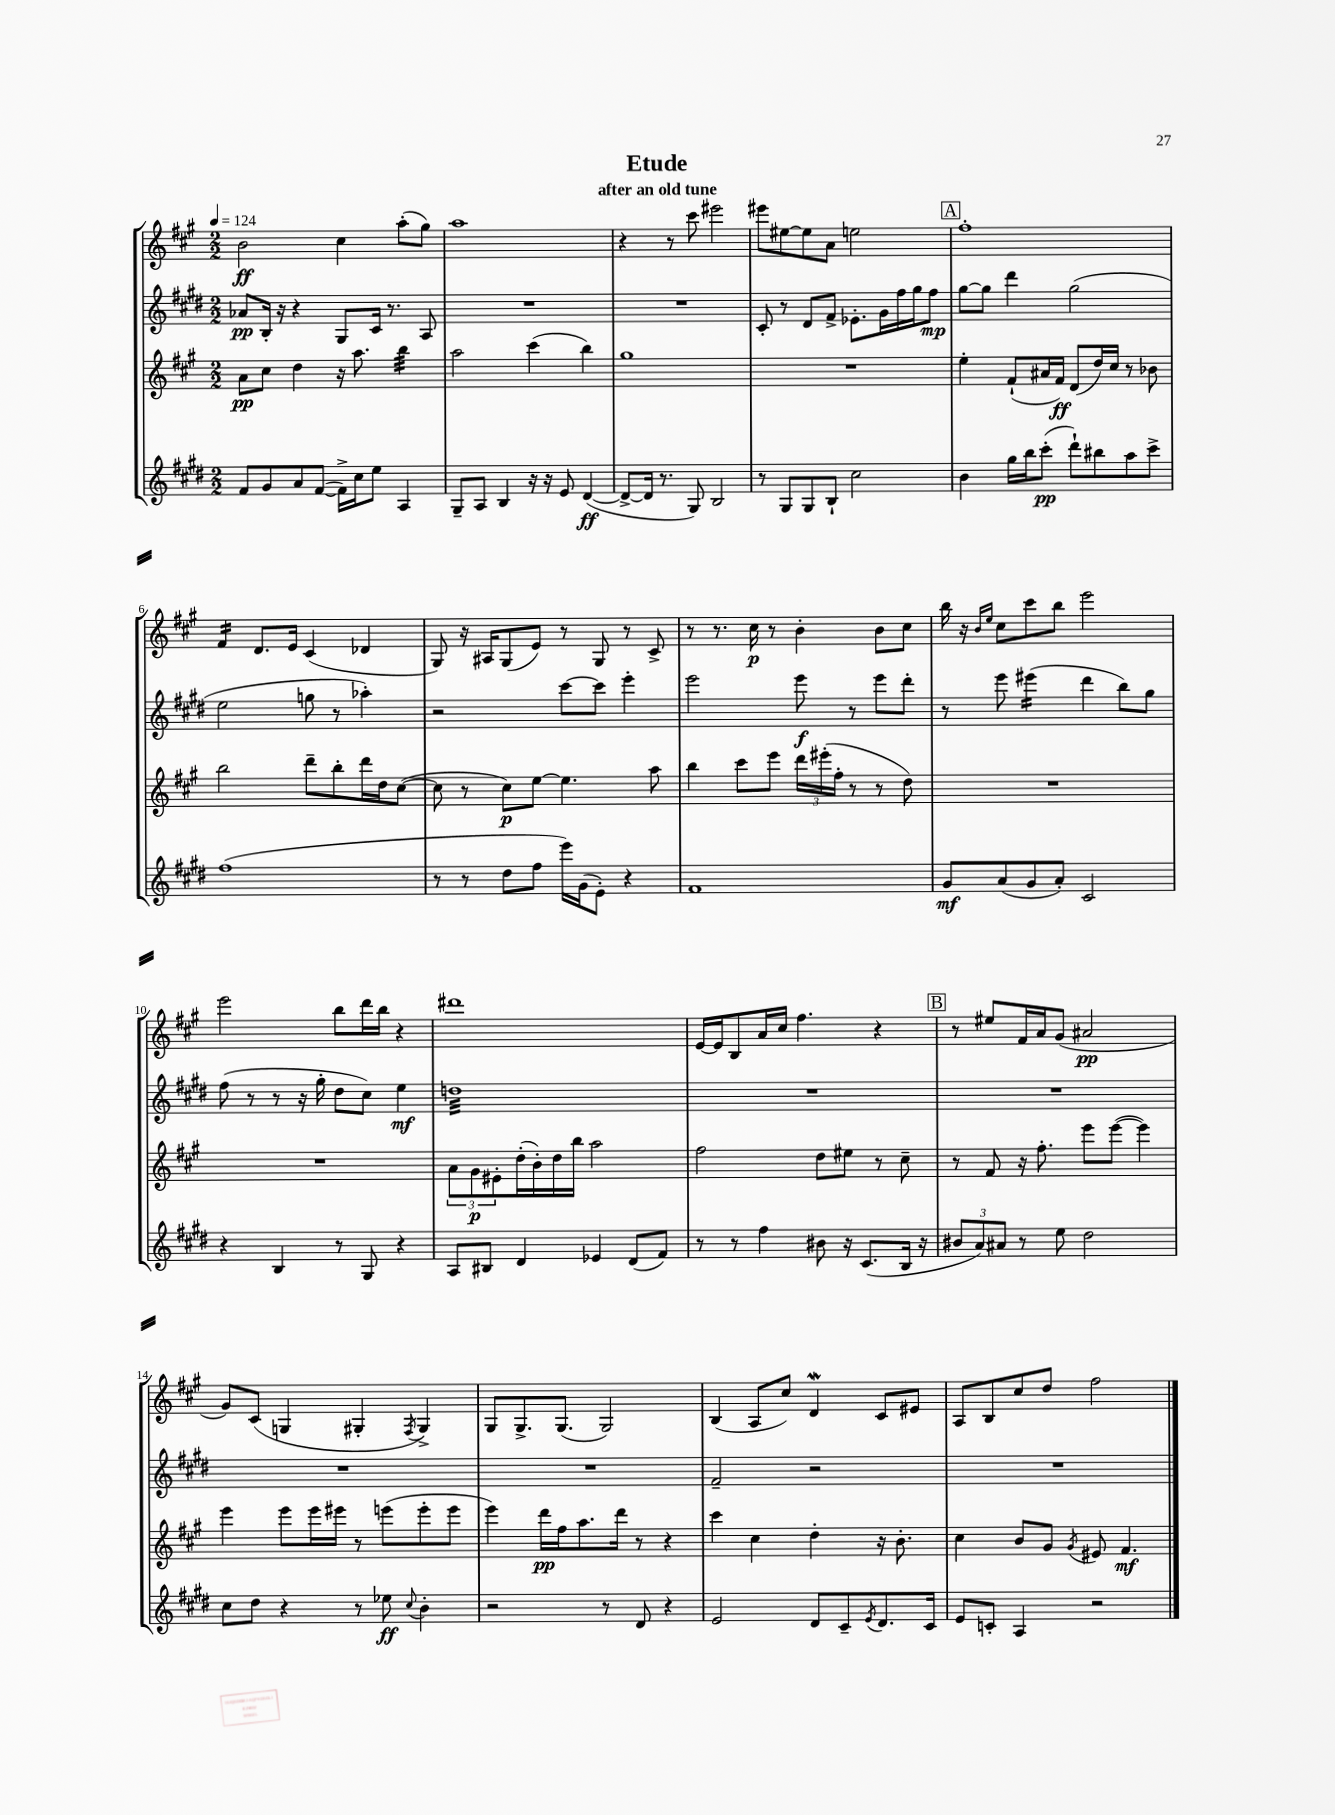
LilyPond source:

\header { title = "Etude" subtitle = "after an old tune" }
<<
\new StaffGroup <<
\new Staff = "s0" {
    \clef treble \key a \major \numericTimeSignature \time 2/2 \tempo 4 = 124
    b'2\ff cis''4 a''8-.( gis''8) |
    a''1 |
    r4 r8 cis'''8 eis'''2 |
    eis'''8 eis''8~ eis''8 a'8 e''2 |
    \mark \markup { \box "A" } fis''1-. |
    fis'4:16 d'8. e'16 cis'4( des'4 |
    gis8) r16 ais16 gis8( e'8) r8 gis8 r8 cis'8-> |
    r8 r8. cis''16\p r8 b'4-. b'8 cis''8 |
    b''16 r16 \grace { b'16 e''16 } cis''8 cis'''8 b''8 e'''2 |
    e'''2 b''8 d'''16 b''16 r4 |
    dis'''1 |
    e'16~ e'16 b8 a'16 cis''16 fis''4. r4 |
    \mark \markup { \box "B" } r8 eis''8 fis'16 a'16 gis'8( ais'2\pp |
    gis'8) cis'8( g4 gis4-. \acciaccatura { fis8 } gis4->) |
    gis8 gis8.-> gis8.( gis2) |
    b4( a8 cis''8) d'4\mordent cis'8 eis'8 |
    a8 b8 cis''8 d''8 fis''2 \bar "|." |
}
\new Staff = "s1" {
    \clef treble \key e \major \numericTimeSignature \time 2/2
    aes'8\pp b16-. r16 r4 gis8 cis'16 r8. a8 |
    R1 |
    R1 |
    cis'8-. r8 dis'8 fis'8-> ees'8.-. gis'16 fis''16 gis''16 fis''8\mp |
    \mark \markup { \box "A" } gis''8~ gis''8 dis'''4 gis''2( |
    e''2 g''8 r8 aes''4-.) |
    r2 cis'''8~ cis'''8 e'''4-. |
    e'''2 e'''8\f r8 e'''8 dis'''8-. |
    r8 e'''8 eis'''4:16( dis'''4 b''8) gis''8 |
    fis''8( r8 r8 r16 gis''16-. dis''8 cis''8) e''4\mf |
    d''1:32 |
    R1 |
    \mark \markup { \box "B" } R1 |
    R1 |
    R1 |
    fis'2-- r2 |
    R1 \bar "|." |
}
\new Staff = "s2" {
    \clef treble \key a \major \numericTimeSignature \time 2/2
    a'8\pp cis''8 d''4 r16 a''8. b''4:32 |
    a''2 cis'''4( b''4) |
    gis''1 |
    R1 |
    \mark \markup { \box "A" } e''4-. fis'8-!( ais'16 fis'16\ff) d'8( d''16) cis''16 r8 bes'8 |
    b''2 d'''8-- b''8-. d'''16 d''16 cis''8~( |
    cis''8 r8 cis''8\p) e''8~ e''4. a''8 |
    b''4 cis'''8 e'''8 \tuplet 3/2 { d'''16 eis'''16-.( fis''16-. } r8 r8 d''8) |
    R1 |
    R1 |
    \tuplet 3/2 { a'8 gis'8\p eis'8-. } d''16-.( b'16-.) d''16 b''16 a''2 |
    fis''2 d''8 eis''8 r8 cis''8-- |
    \mark \markup { \box "B" } r8 fis'8 r16 fis''8.-. e'''8 e'''8~( e'''4) |
    e'''4 e'''8 e'''16 eis'''16 r8 e'''8( e'''8-. e'''8 |
    e'''4) d'''16\pp fis''16 a''8. d'''16 r8 r4 |
    cis'''4 cis''4 d''4-. r16 b'8.-. |
    cis''4 b'8 gis'8 \acciaccatura { gis'8 } eis'8 fis'4.\mf \bar "|." |
}
\new Staff = "s3" {
    \clef treble \key e \major \numericTimeSignature \time 2/2
    fis'8 gis'8 a'8 fis'8~( fis'16->) cis''16 e''8 a4 |
    gis8-- a8 b4 r16 r16 e'8 dis'4~\ff( |
    dis'8~-> dis'16 r8. gis8) b2 |
    r8 gis8 gis8 b8-! cis''2 |
    \mark \markup { \box "A" } b'4 gis''16 b''16 cis'''8-.\pp( dis'''8-!) bis''8 a''8 cis'''8-> |
    fis''1( |
    r8 r8 dis''8 fis''8 e'''16) gis'16( e'8-.) r4 |
    fis'1 |
    gis'8\mf a'8( gis'8 a'8-.) cis'2 |
    r4 b4 r8 gis8 r4 |
    a8 bis8 dis'4 ees'4 dis'8( fis'8) |
    r8 r8 fis''4 bis'8 r16 cis'8.( b16 r16 |
    \mark \markup { \box "B" } \tuplet 3/2 { bis'8 a'8) ais'8 } r8 e''8 dis''2 |
    cis''8 dis''8 r4 r8 ees''8\ff \appoggiatura { cis''8 } b'4-. |
    r2 r8 dis'8 r4 |
    e'2 dis'8 cis'8-- \acciaccatura { e'8 } dis'8. cis'16 |
    e'8 c'8-. a4 r2 \bar "|." |
}
>>
>>
